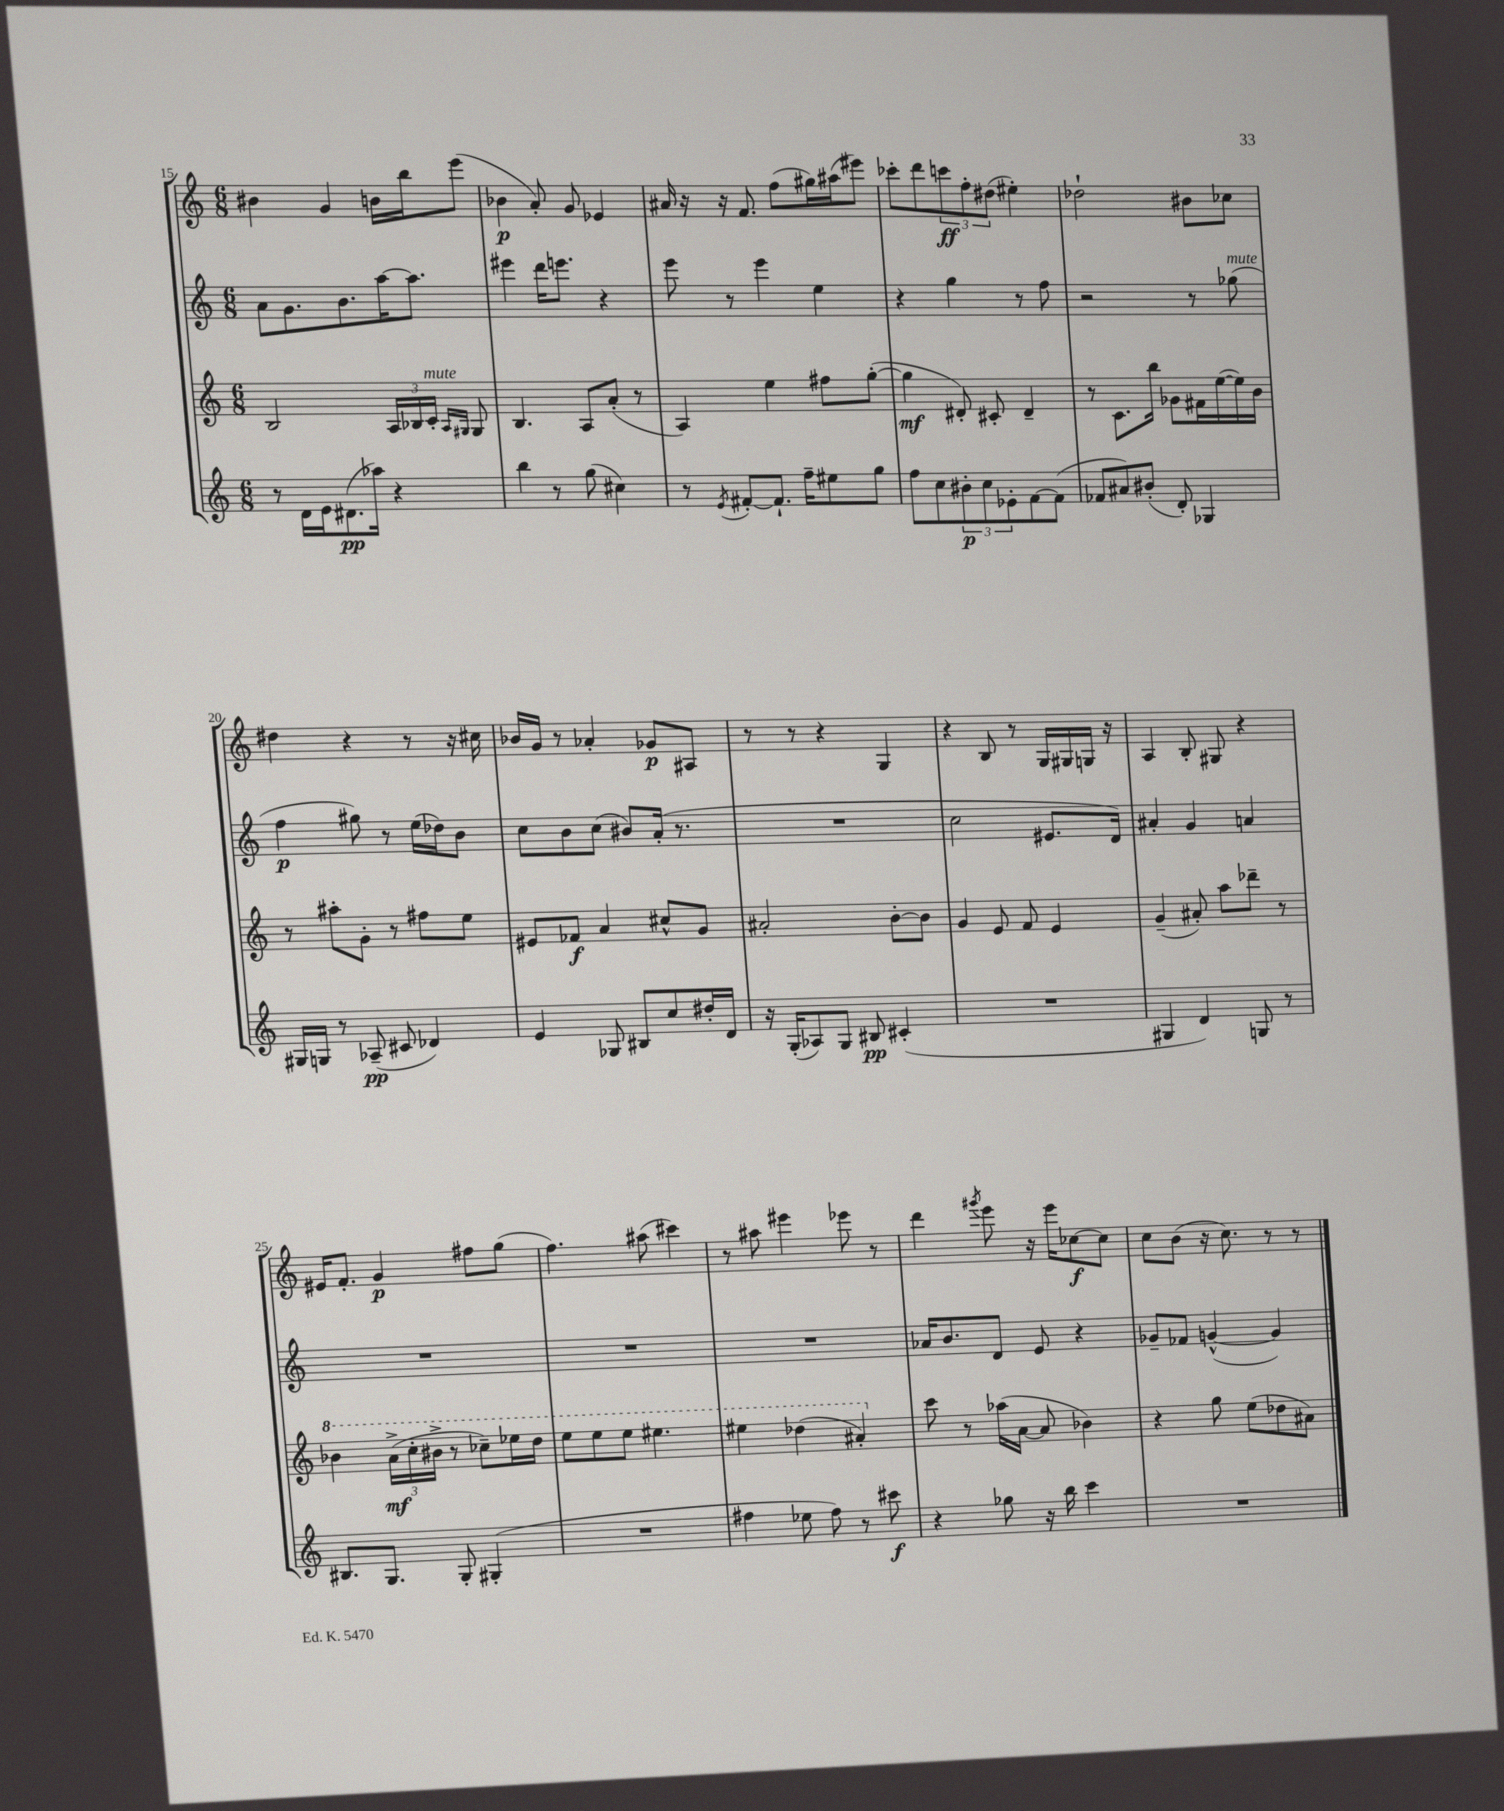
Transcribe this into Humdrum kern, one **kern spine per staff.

**kern	**kern	**kern	**kern
*staff4	*staff3	*staff2	*staff1
*clefG2	*clefG2	*clefG2	*clefG2
*k[]	*k[]	*k[]	*k[]
*M6/8	*M6/8	*M6/8	*M6/8
8r	2B	8a	4b#
16d	.	8.g	.
16e	.	.	.
(8.d#	.	.	4g
.	.	8.b	.
16aa-)	.	.	.
4r	24A	[16aa	16b
.	24B-	.	.
.	.	8.aa]	16bb
.	24c'	.	.
.	16qqA	.	.
.	16qqG#	.	.
.	8G#	.	(8eee
=	=	=	=
4bb	4.B	4eee#	4b-
8r	.	16ddd	8a')
.	.	8.eee	.
(8gg	8A	.	8g
4cc#)	(8a'	4r	4e-
.	8r	.	.
=	=	=	=
8r	4A)	8eee	16a#
.	.	.	16r
8qe	.	.	.
[8f#'	.	8r	16r
.	.	.	8.f
8.f#`]	4ee	4eee	.
.	.	.	(8ff
16ff~	.	.	.
8ee#	8ff#	4ee	16gg#)
.	.	.	(16aa#
8gg	([8gg'	.	8eee#)
=	=	=	=
8ff	4gg]	4r	8ccc-'
8cc	.	.	8ddd
12b#'	8d#')	4gg	12ccc
12cc	.	.	12ff'
.	8c#'	.	.
12e-'	.	.	(12dd#
[8f	4d#~	8r	4ee#')
(8f]	.	8ff	.
=	=	=	=
8f-	8r	2r	2dd-`
8a#)	8.c	.	.
(8b#'	.	.	.
.	16bb	.	.
8d')	8g-	.	.
4G-	16f#	8r	8b#
.	([16ee	.	.
.	16ee])	(8gg-	8cc-
.	16b	.	.
=	=	=	=
16G#	8r	4ff	4dd#
16G	.	.	.
8r	8aa#'	.	.
(8A-~	8g'	8gg#)	4r
8c#	8r	8r	.
4d-)	8ff#	(16ee	8r
.	.	16dd-)	.
.	8ee	8b	16r
.	.	.	16cc#
=	=	=	=
4e	8e#	8cc	16b-
.	.	.	16g
.	8f-	8b	8r
8G-	4a	(8cc	4a-'
8B#	.	8b#)	.
8cc	8cc#^^	(16a'	8g-
.	.	8.r	.
16dd#'	8g	.	8A#
16d	.	.	.
=	=	=	=
16r	2a#'	2.r	8r
(16G'	.	.	.
8A-)	.	.	8r
8G	.	.	4r
8B#	.	.	.
(4c#'	[8b'	.	4G
.	8b]	.	.
=	=	=	=
2.r	4g	2cc	4r
.	8e	.	8B
.	8f	.	8r
.	4e	8.e#	16G
.	.	.	16G#
.	.	.	16G
.	.	16d)	16r
=	=	=	=
4G#	(4g~	4a#'	4A
4d)	8a#')	4g	8B'
.	8aa	.	8G#
8G	8ddd-~	4a	4r
8r	8r	.	.
=	=	=	=
8.B#	4bb-	2.r	16e#
.	.	.	8.f'
8.G	.	.	.
.	(24aa^	.	4g
.	24ccc'	.	.
.	24bb#^	.	.
8G'	8r	.	.
(4G#'	8ccc-~)	.	8ff#
.	16eee-	.	(8gg
.	16ddd	.	.
=	=	=	=
2.r	8eee	2.r	4.ff)
.	8eee	.	.
.	8eee	.	.
.	4.eee#	.	(8aa#
.	.	.	4ccc#)
=	=	=	=
4ff#	4eee#	2.r	8r
.	.	.	8aa#
8ee-	(4ddd-	.	4eee#
8ff#)	.	.	.
8r	4aa#')	.	8eee-
8ccc#	.	.	8r
=	=	=	=
4r	8ccc	16a-	4ddd
.	.	8.b	.
.	8r	.	.
.	.	.	8qggg#
8gg-	(16aa-	8d	8eee
.	[16a	.	.
16r	8a]	8e	16r
16bb	.	.	16eee
4ccc	4b-)	4r	[8cc-
.	.	.	8cc-]
=	=	=	=
2.r	4r	8g-~	8cc
.	.	8f-	(8b
.	8gg	([4g^^	16r
.	.	.	8.cc)
.	(8ee	.	.
.	8dd-	4g])	8r
.	8a#)	.	8r
==	==	==	==
*-	*-	*-	*-
